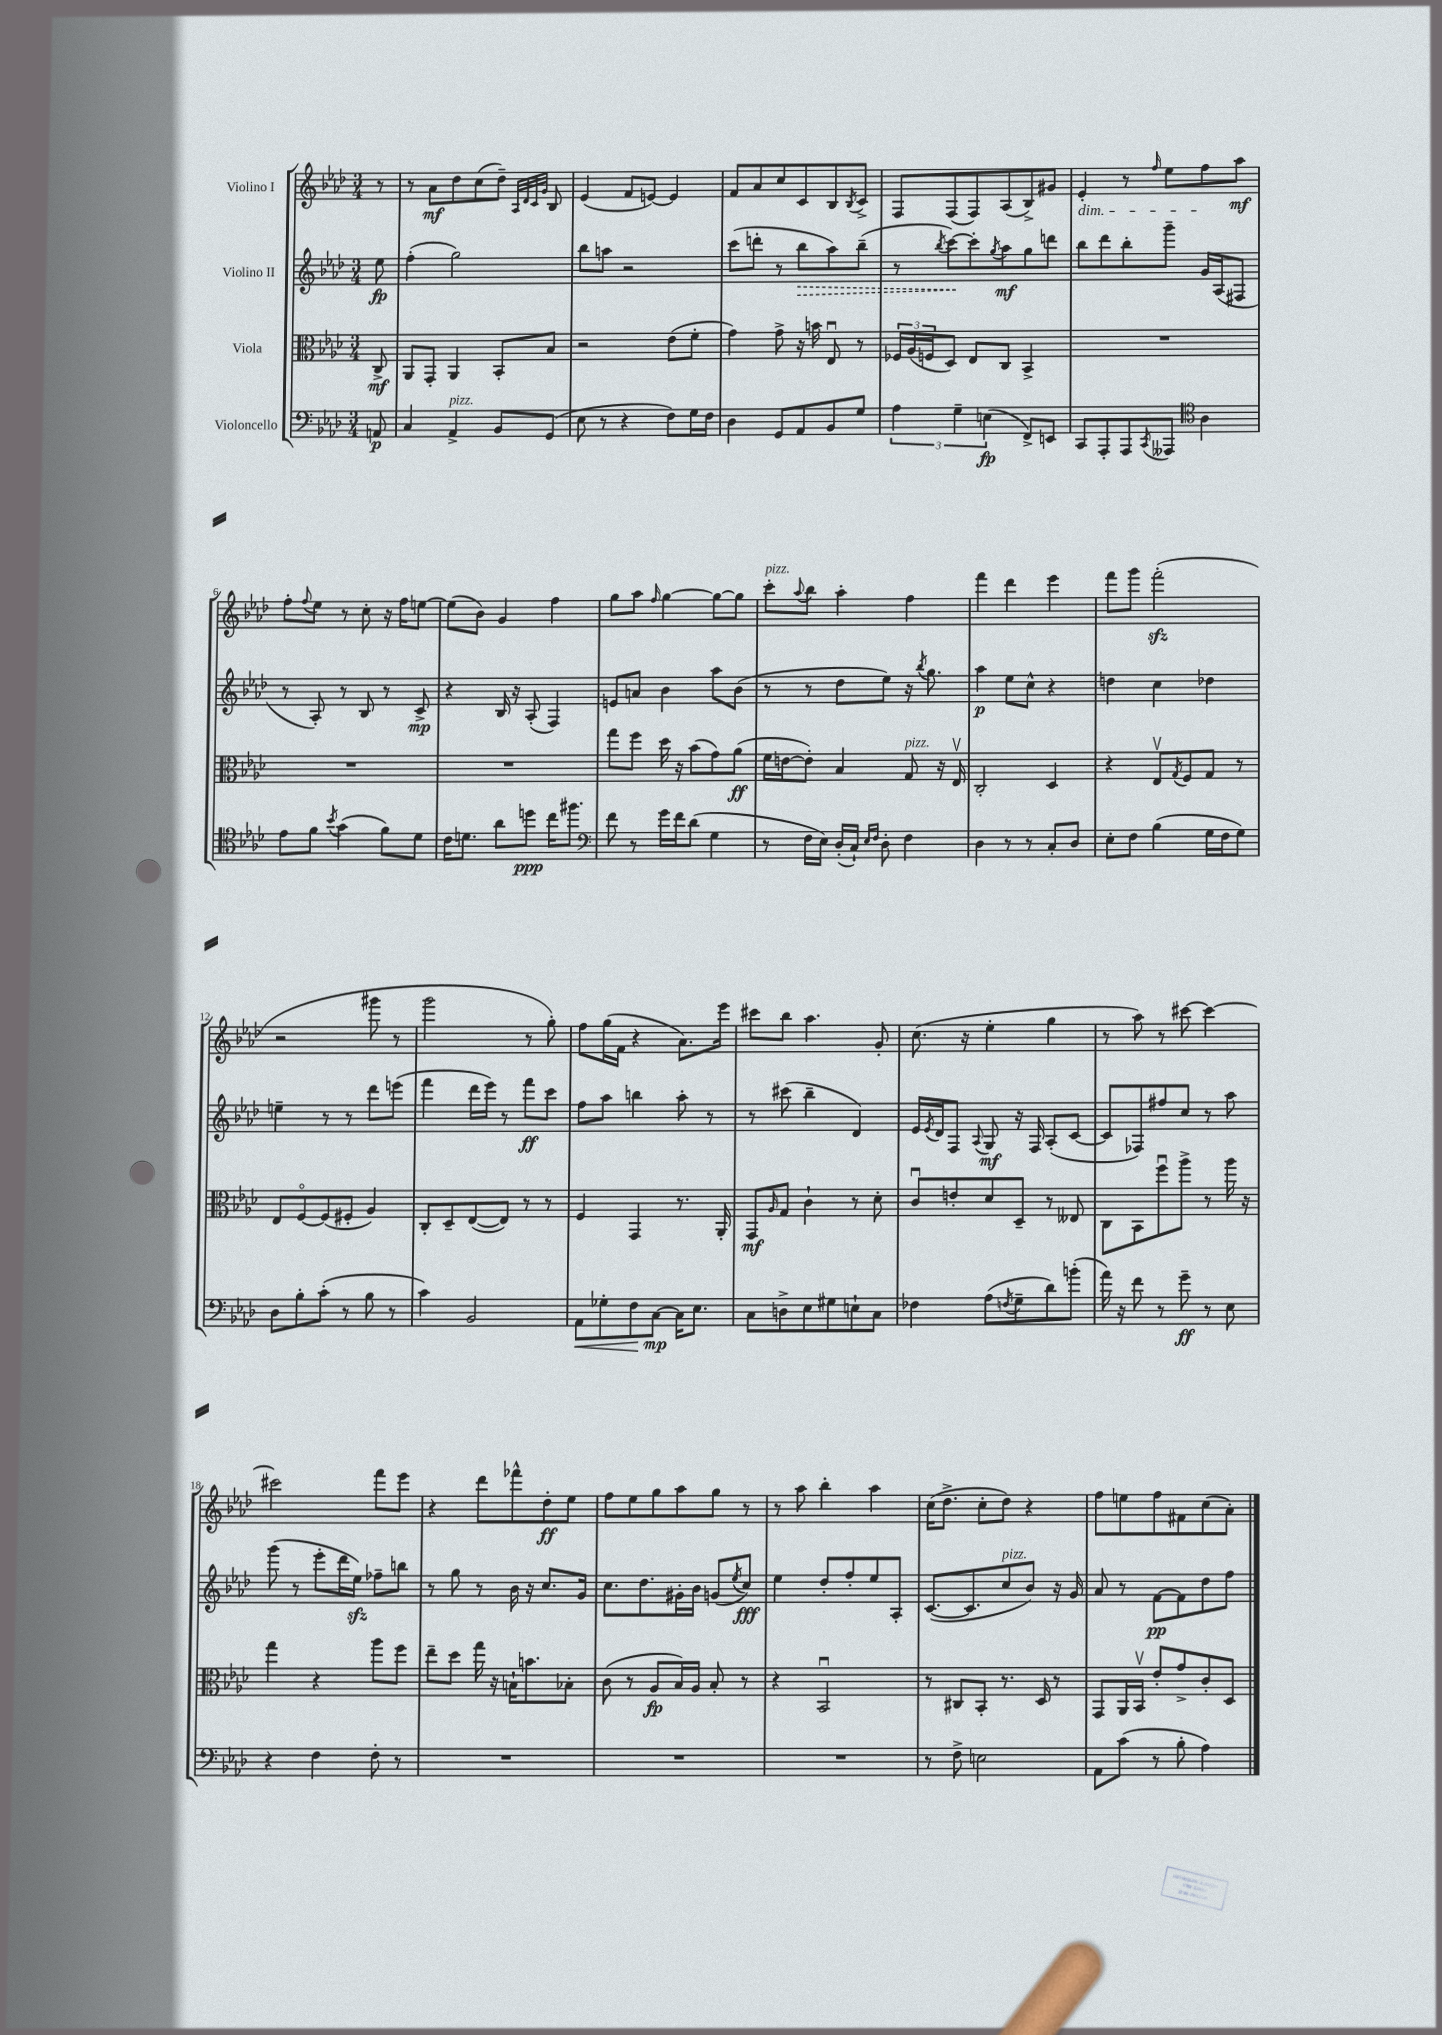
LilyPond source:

<<
\new StaffGroup <<
\new Staff = "s0" \with { instrumentName = "Violino I" } {
    \clef treble \key aes \major \numericTimeSignature \time 3/4 \partial 8
    r8 |
    r8 aes'8\mf des''8 c''8( des''8--) \grace { aes32 des'32 c'32 g'32 } bes8 |
    ees'4( f'8 e'8~) e'4 |
    f'8 aes'8 c''8 c'8 bes8 \acciaccatura { bes8 } c'8-> |
    f8 f8( f8) aes8( bes8->) gis'8 |
    ees'4-.\dim r8 \grace { f''16 } ees''8 f''8\! aes''8\mf |
    f''8-. \appoggiatura { f''8 } ees''8 r8 c''8-. r16 f''16 e''8~ |
    e''8( bes'8) g'4 f''4 |
    g''8 aes''8 \grace { f''16 } g''4~ g''8~ g''8 |
    c'''8-.^\markup { \italic "pizz." } \appoggiatura { aes''8 } bes''8 aes''4-. f''4 |
    f'''4 des'''4 ees'''4 |
    f'''8 g'''8 f'''2-.\sfz( |
    r2 gis'''8 r8 |
    g'''2 r8 g''8-.) |
    f''8 g''16( f'16 r4 aes'8.) ees'''16 |
    cis'''8 bes''8 aes''4. g'8-. |
    c''8.( r16 ees''4-. g''4 |
    r8 aes''8) r8 cis'''8~ cis'''4~ |
    cis'''2 f'''8 ees'''8 |
    r4 des'''8 fes'''8-^ des''8-.\ff ees''8 |
    f''8 ees''8 g''8 aes''8 g''8 r8 |
    r8 aes''8 bes''4-. aes''4 |
    c''16( des''8.-> c''8-. des''8) r4 |
    f''8 e''8 f''8 fis'8 c''8( aes'8-.) \bar "|." |
}
\new Staff = "s1" \with { instrumentName = "Violino II" } {
    \clef treble \key aes \major \numericTimeSignature \time 3/4 \partial 8
    ees''8\fp |
    f''4-.( g''2) |
    bes''8 a''8 r2 |
    c'''8( d'''8-. r8 \once \override Hairpin.style = #'dashed-line bes''8\> aes''8) bes''8--( |
    r8 \acciaccatura { bes''8 } c'''8~\!) c'''8-. \acciaccatura { g''8 } aes''8\mf g''8 d'''8 |
    bes''8 des'''8 bes''8-. g'''8-- g'16 aes16( fis8 |
    r8 aes8-.) r8 bes8 r8 c'8->\mp |
    r4 bes16 r16 aes8-.( f4) |
    e'8 a'8 bes'4 aes''8 bes'8( |
    r8 r8 des''8 ees''8) r16 \acciaccatura { bes''8 } g''8. |
    aes''4\p ees''8 c''8-^ r4 |
    d''4 c''4 des''4 |
    e''4-- r8 r8 des'''8 e'''8( |
    f'''4 des'''16 ees'''16) r8 f'''8\ff c'''8 |
    f''8 aes''8 b''4 aes''8-. r8 |
    r8 cis'''8( bes''4-- des'4) |
    ees'16 \acciaccatura { ees'8 } des'16 f8 \appoggiatura { aes8 } g8\mf r16 f16 aes8-.( c'8~ |
    c'8 fes8) fis''8 c''8 r8 aes''8 |
    g'''8( r8 ees'''8-. des'''16 ees''16\sfz) fes''8-- b''8 |
    r8 g''8 r8 bes'16 r16 c''8. g'16 |
    c''8. des''8. gis'16-. bes'16 g'8( \acciaccatura { ees''8 } c''8\fff) |
    ees''4 des''8-. f''8-. ees''8 aes8-. |
    c'8.~( c'8. c''8^\markup { \italic "pizz." } bes'8) r16 g'16 |
    aes'8 r8 f'8~\pp f'8 des''8 f''8 \bar "|." |
}
\new Staff = "s2" \with { instrumentName = "Viola" } {
    \clef alto \key aes \major \numericTimeSignature \time 3/4 \partial 8
    c8->\mf |
    aes,8 g,8-. aes,4 bes,8-. bes8 |
    r2 ees'8( f'8-. |
    g'4) g'8-> r16 b'16 ees8\downbow r8 |
    \tuplet 3/2 { fes16 aes16( f16 } des8) ees8 c8 bes,4-> |
    R2. |
    R2. |
    R2. |
    g''8 f''8 des''16 r16 bes'8( g'8) aes'8\ff( |
    f'16 e'16~ e'8-.) bes4 g8^\markup { \italic "pizz." } r16 ees16\upbow |
    c2-. des4 |
    r4 ees8\upbow \acciaccatura { g8 } f8 g8 r8 |
    ees8 f8~\flageolet f8( fis8-. aes4) |
    c8-. des8-- ees8~( ees8) r8 r8 |
    f4 g,4 r8. aes,16-. |
    g,8\mf \grace { aes16 } g8 c'4-! r8 des'8-. |
    c'8\downbow e'8-. des'8 des8-- r8 eeses8 |
    c8 bes,8 f''8\downbow aes''8-> r8 aes''16 r16 |
    g''4 r4 aes''8 f''8 |
    ees''8-- des''8 g''16 r16 b16-! b'8. bes8-. |
    c'8( r8 aes8\fp bes16) aes16 bes8-. r8 |
    r4 bes,2\downbow |
    r8 cis8 bes,8-. r8. des16 r8 |
    g,8 aes,16 bes,16\upbow ees'8-. g'8-> c'8-. des8 \bar "|." |
}
\new Staff = "s3" \with { instrumentName = "Violoncello" } {
    \clef bass \key aes \major \numericTimeSignature \time 3/4 \partial 8
    a,8\p |
    c4 aes,4->^\markup { \italic "pizz." } bes,8 g,8( |
    ees8 r8 r4 f8) g16 f16 |
    des4 g,8 aes,8 bes,8 g8 |
    \tuplet 3/2 { aes4 g4-- e4\fp( } f,8->) e,8 |
    c,8 aes,,8-. aes,,8 \acciaccatura { c,8 } aeses,,8 \clef tenor aes4 |
    ees'8 f'8 \acciaccatura { bes'8 } g'4( f'8) des'8 |
    c'16 d'8. aes'8 d''8\ppp c''16 fis''8. |
    \clef bass f'8 r8 g'16 f'16 des'8( g4 |
    r8 f16 ees16) des16-.( c16-!) \grace { ees16 f16 } des8-. f4 |
    des4 r8 r8 c8-. des8 |
    ees8-. f8 bes4( g16 f16 g8) |
    des8 bes8-. c'8-.( r8 bes8 r8 |
    c'4) bes,2 |
    aes,8\< ges8-. f8\! c8~\mp c16 ees8. |
    c8 d8-> ees8 gis8 e8-! c8 |
    fes4 aes8( \acciaccatura { f8 } g8-- des'8) b'8-.( |
    aes'16) r16 f'8 r8 g'8--\ff r8 ees8 |
    r4 f4 f8-. r8 |
    R2. |
    R2. |
    R2. |
    r8 f8-> e2 |
    aes,8 c'8( r8 bes8-. aes4) \bar "|." |
}
>>
>>
